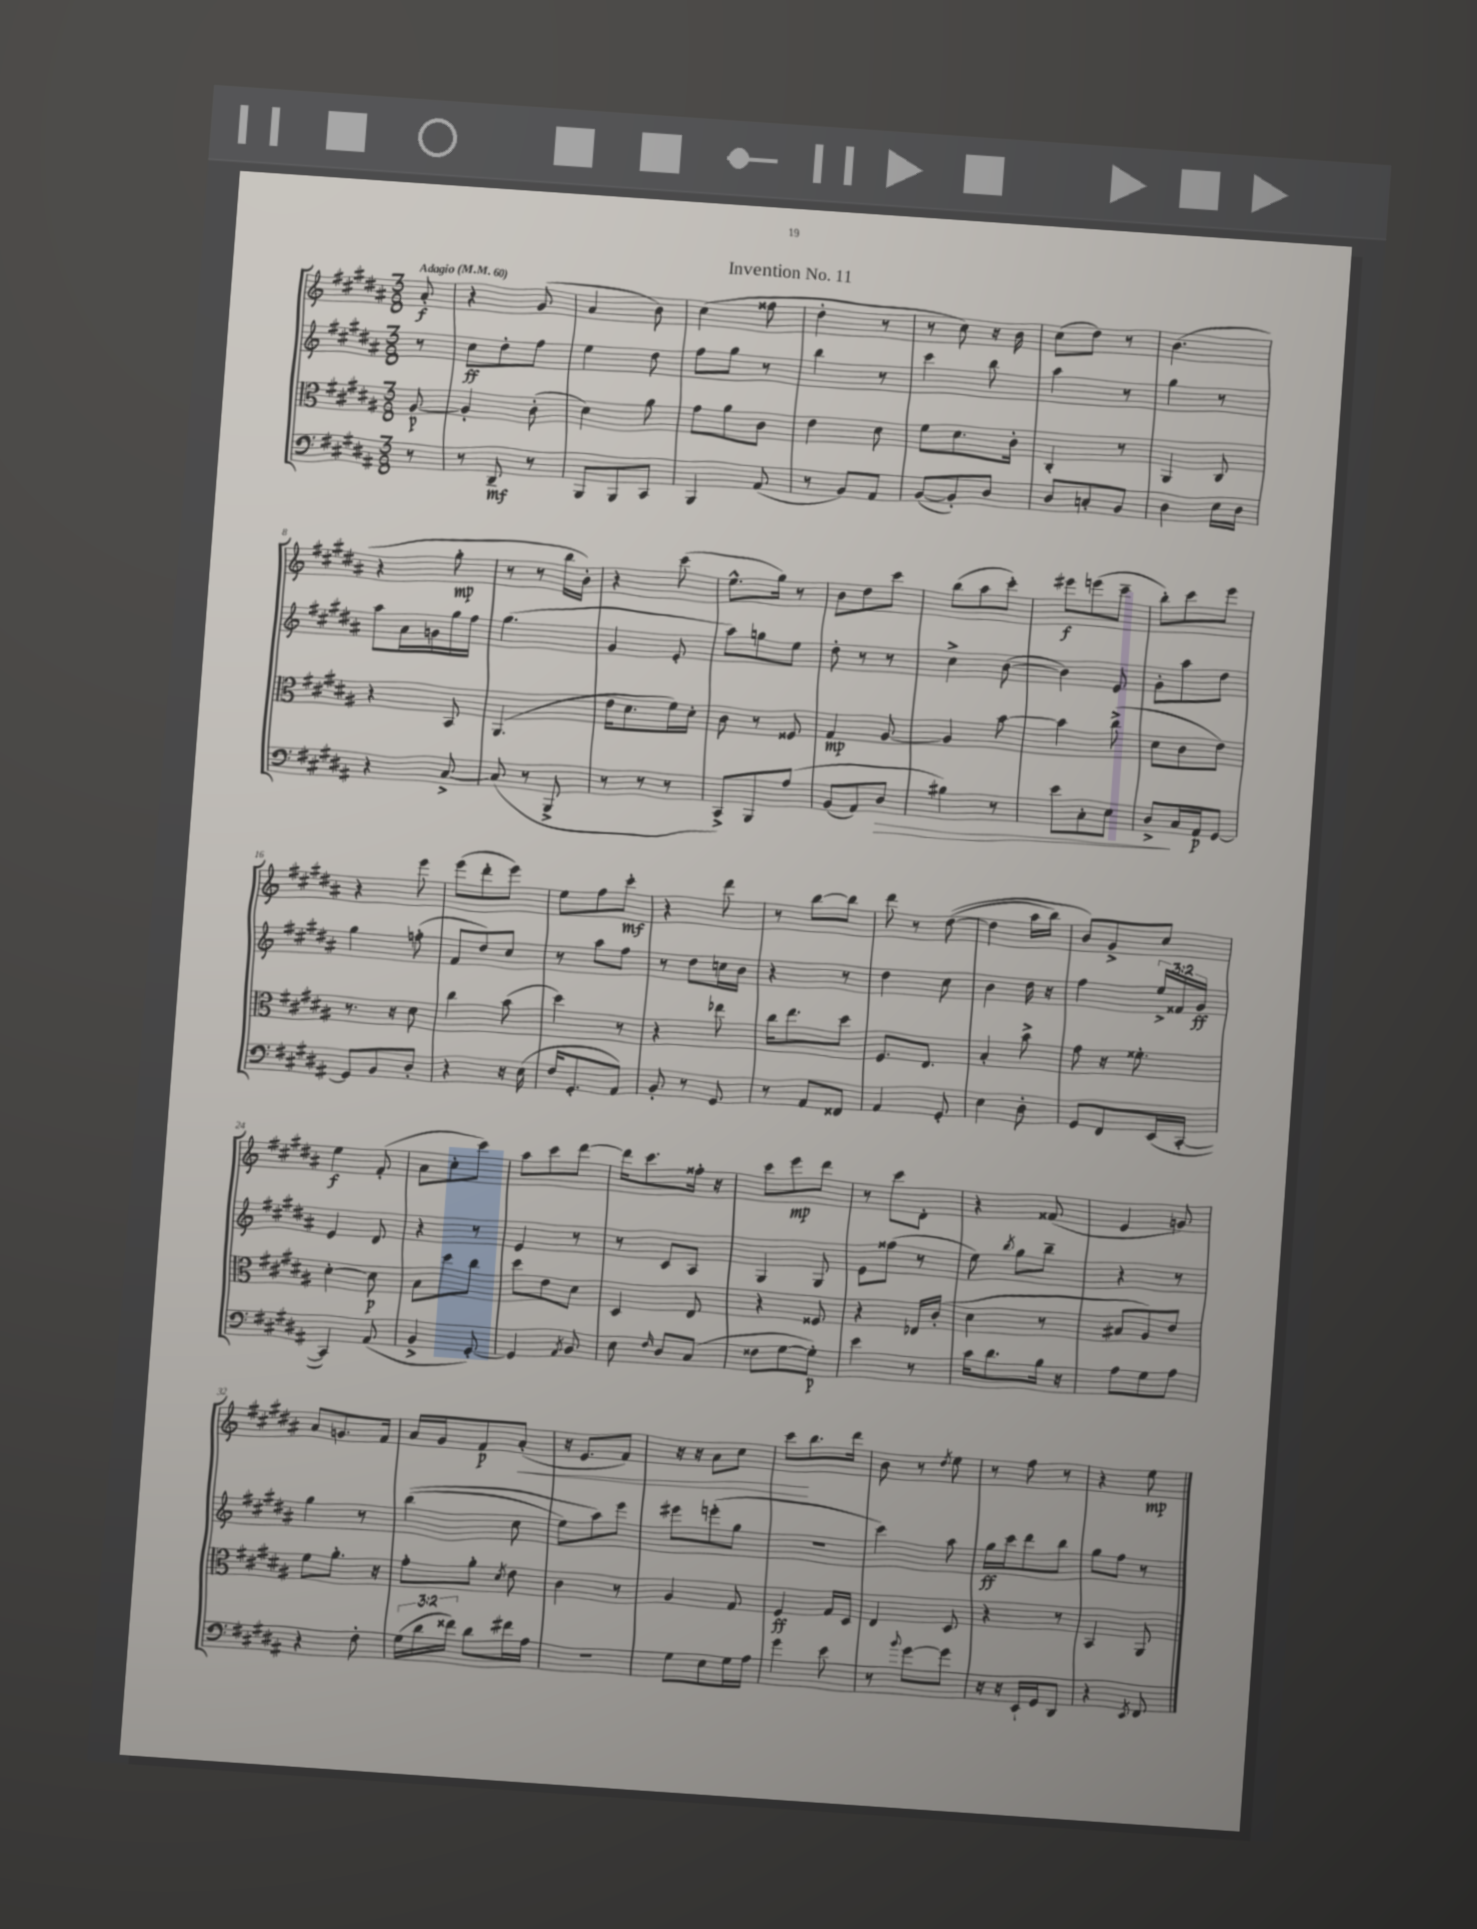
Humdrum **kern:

**kern	**dynam	**kern	**dynam	**kern	**dynam	**kern	**dynam
*part4	*part4	*part3	*part3	*part2	*part2	*part1	*part1
*staff4	*staff4	*staff3	*staff3	*staff2	*staff2	*staff1	*staff1
*clefF4	*	*clefC3	*	*clefG2	*	*clefG2	*
*k[f#c#g#d#a#]	*	*k[f#c#g#d#a#]	*	*k[f#c#g#d#a#]	*	*k[f#c#g#d#a#]	*
*M3/8	*	*M3/8	*	*M3/8	*	*M3/8	*
*MM60	*	*MM60	*	*MM60	*	*MM60	*
=	=	=	=	=	=	=	=
!	!	!	!	!	!	!LO:TX:a:B:t=Adagio	!
8r	.	[8A#/	p	8r	.	8a#'/	f
=1	=1	=1	=1	=1	=1	=1	=1
8r	.	4A#'/]	.	8cc#\L	ff	4r	.
8DD#~/	mf	.	.	8dd#'\	.	.	.
8r	.	(8c#'\	.	8ff#\J	.	(8g#/	.
=2	=2	=2	=2	=2	=2	=2	=2
8BBB/L	.	4d#\)	.	4ee\	.	4a#/	.
8BBB/	.	.	.	.	.	.	.
8CC#/J	.	8a#\	.	8dd#\	.	8b\)	.
=3	=3	=3	=3	=3	=3	=3	=3
4BBB/	.	8g#\L	.	8ff#\L	.	(4cc#\	.
.	.	8a#\	.	8gg#\J	.	.	.
(8AA#/	.	8c#\J	.	8r	.	8ff##X\	.
=4	=4	=4	=4	=4	=4	=4	=4
8r	.	4e\	.	4bb\	.	4dd#'\	.
8BB/L)	.	.	.	.	.	.	.
8AA#/J	.	8d#\	.	8r	.	8r	.
=5	=5	=5	=5	=5	=5	=5	=5
([8BB/L	.	8f#\L	.	4ccc#\	.	8r	.
8BB'/])	.	8.d#\	.	.	.	8cc#\)	.
8D#/J	.	.	.	8bb\	.	16r	.
.	.	16c#'\Jk	.	.	.	16b\	.
=6	=6	=6	=6	=6	=6	=6	=6
8D#/L	.	4C#'/	.	4aa#\	.	(8cc#\L	.
8Cn'/	.	.	.	.	.	8dd#\J)	.
8BB/J	.	8r	.	8r	.	8r	.
=7	=7	=7	=7	=7	=7	=7	=7
4D#\	.	4AA#/	.	4gg#\	.	(4.b\	.
16E\LL	.	8C#/	.	8r	.	.	.
16D#\JJ	.	.	.	.	.	.	.
!!LO:LB:g=z
=8	=8	=8	=8	=8	=8	=8	=8
4r	.	4r	.	8aa#\L	.	4r	.
.	.	.	.	16a#\L	.	.	.
.	.	.	.	16gn\	.	.	.
[8C#^/	.	8BB/	.	16gg#\	.	8gg#'\	mp
.	.	.	.	16ff#\JJ	.	.	.
=9	=9	=9	=9	=9	=9	=9	=9
(8C#/]	.	(4.AA#/	.	(4.gg#\	.	8r	.
8r	.	.	.	.	.	8r	.
8BBB^/	.	.	.	.	.	16bb\LL	.
.	.	.	.	.	.	16b'\JJ)	.
=10	=10	=10	=10	=10	=10	=10	=10
8r	.	16e\KL	.	4g#/	.	4r	.
.	.	8.d#\	.	.	.	.	.
8r	.	.	.	.	.	.	.
8r	.	16f#\L)	.	8e'/	.	(8ccc#\	.
.	.	16d#'\JJ	.	.	.	.	.
=11	=11	=11	=11	=11	=11	=11	=11
8CC#^/L)	.	8c#\	.	8aa#\L)	.	8.ee^^\L	.
8BBB/	.	8r	.	8ggn\	.	.	.
.	.	.	.	.	.	16gg#\Jk)	.
(8A#/J	.	8F##X/	.	8ee\J	.	8r	.
=12	=12	=12	=12	=12	=12	=12	=12
(8BB/L	.	4G#/	mp	8dd#'\	.	8b\L	.
8AA#/)	.	.	.	8r	.	8dd#\	.
!	!LO:HP:b	!	!	!	!	!	!
8D#/J	>	[8A#/	.	8r	.	8ccc#\J	.
=13	=13	=13	=13	=13	=13	=13	=13
4B#X\)	.	4A#/]	.	4cc#^\	.	(8bb\L	.
.	.	.	.	.	.	8aa#\	.
8r	.	[8b\	.	([8b\	.	8ccc#'\J)	.
=14	=14	=14	=14	=14	=14	=14	=14
8e\L	.	4b\]	.	4b\])	.	8eee#X\L	f
8C#'\	.	.	.	.	.	(8eeen\	.
8E\J	.	(8cc#^\	.	8e/	.	8ccc#~\J	.
=15	=15	=15	=15	=15	=15	=15	=15
8D#^/L	.	8d#\L	.	8g#'\L	.	8bb'\L)	.
16C#/L	]	8c#\	.	8aa#\	.	8ccc#\	.
16AA#/J	p	.	.	.	.	.	.
[8GG#/J	.	8e\J)	.	8dd#\J	.	8eee\J	.
!!LO:LB:g=z
=16	=16	=16	=16	=16	=16	=16	=16
8GG#/L]	.	8.r	.	4gg#\	.	4r	.
8BB/	.	.	.	.	.	.	.
.	.	16r	.	.	.	.	.
8D#'/J	.	8d#\	.	(8ffn'\	.	8eee\	.
=17	=17	=17	=17	=17	=17	=17	=17
4r	.	4cc#\	.	8f#/L	.	(8eee\L	.
.	.	.	.	8dd#/)	.	8ddd#'\	.
16r	.	(8b\	.	8cc#/J	.	8eee\J)	.
(16E\	.	.	.	.	.	.	.
=18	=18	=18	=18	=18	=18	=18	=18
16F#/KL	.	4dd#\)	.	8r	.	8ee\L	.
8.GG#'/	.	.	.	.	.	.	.
.	.	.	.	8aa#\L	.	8ff#\	.
8AA#/J)	.	8r	.	8ff#\J	.	8ccc#'\J	mf
=19	=19	=19	=19	=19	=19	=19	=19
8BB'/	.	4r	.	8r	.	4r	.
8r	.	.	.	8dd#\L	.	.	.
8GG#/	.	8ee-X\	.	16ccn\L	.	8ddd#\	.
.	.	.	.	16b\JJ	.	.	.
=20	=20	=20	=20	=20	=20	=20	=20
8r	.	16cc#\KL	.	4r	.	8r	.
.	.	8.ee\	.	.	.	.	.
8AA#/L	.	.	.	.	.	[8bb\L	.
8FF##X/J	.	8dd#\J	.	8r	.	8bb\J]	.
=21	=21	=21	=21	=21	=21	=21	=21
4AA#/	.	8.F#/L	.	4dd#\	.	8ddd#\	.
.	.	.	.	.	.	8r	.
.	.	8.E/J	.	.	.	.	.
8GG#'/	.	.	.	8cc#\	.	(([8dd#\	.
=22	=22	=22	=22	=22	=22	=22	=22
4E\	.	4B'/	.	4b\	.	4dd#\]	.
8D#'\	.	8b^\	.	16dd#\	.	16aa#\LL	.
.	.	.	.	16r	.	16bb\JJ)	.
=23	=23	=23	=23	=23	=23	=23	=23
8GG#/L	.	8g#\	.	4ff#\	.	8b/L)	.
8FF#/	.	16r	.	.	.	8g#^/	.
.	.	8.f##X'\	.	.	.	.	.
(16EE/L	.	.	.	24ee^/LL	.	8cc#/J	.
.	.	.	.	24f##X/	.	.	.
[16CC#'/JJ	.	.	.	.	.	.	.
.	.	.	.	24g#/JJ	ff	.	.
!!LO:LB:g=z
=24	=24	=24	=24	=24	=24	=24	=24
4CC#/])	.	[4d#'\	.	4e/	.	4ee\	f
(8AA#/	.	8d#\]	p	8d#/	.	(8f#'/	.
=25	=25	=25	=25	=25	=25	=25	=25
4BB^/	.	8B\L	.	4r	.	8a#\L	.
.	.	8dd#\	.	.	.	8cc#'\	.
[8GG#'/)	.	8cc#\J	.	8r	.	8ccc#\J)	.
=26	=26	=26	=26	=26	=26	=26	=26
4GG#/]	.	8dd#\L	.	4e/	.	8aa#\L	.
.	.	8e\	.	.	.	8ccc#\	.
8qAA#/	.	.	.	.	.	.	.
8BB/	.	8d#\J	.	8r	.	[8ddd#\J	.
=27	=27	=27	=27	=27	=27	=27	=27
8E\	.	4D#/	.	8r	.	16ddd#\KL]	.
.	.	.	.	.	.	8.ccc#\	.
16qqF#/	.	.	.	.	.	.	.
8D#/L	.	.	.	8c#/L	.	.	.
(8C#/J	.	8E/	.	8A#/J	.	16ff##X'\Jk	.
.	.	.	.	.	.	16r	.
=28	=28	=28	=28	=28	=28	=28	=28
8F##X\L	.	4r	.	4G#/	.	8ccc#\L	.
[8G#\	.	.	.	.	.	8eee\	mp
8G#'\J])	p	8F##X/	.	8G#/	.	8ddd#\J	.
=29	=29	=29	=29	=29	=29	=29	=29
4e\	.	4r	.	8e\L	.	8r	.
.	.	.	.	(8ff##X\J	.	8ccc#\L	.
8r	.	16E-X/LL	.	8r	.	8d#'\J	.
.	.	(16c#'/JJ	.	.	.	.	.
=30	=30	=30	=30	=30	=30	=30	=30
16c#\KL	.	4d#\	.	8ee\)	.	4r	.
8.d#\	.	.	.	.	.	.	.
.	.	.	.	8qbb/	.	.	.
.	.	.	.	8gg#\L	.	.	.
16B\Jk	.	8r	.	8bb~\J	.	(8f##X/	.
16r	.	.	.	.	.	.	.
=31	=31	=31	=31	=31	=31	=31	=31
8A#\L	.	8B#X/L	.	4r	.	4e/	.
8G#\	.	8A#/)	.	.	.	.	.
8A#\J	.	8e/J	.	8r	.	8gn/)	.
!!LO:LB:g=z
=32	=32	=32	=32	=32	=32	=32	=32
4r	.	8f#\L	.	4gg#\	.	8a#/L	.
.	.	8.a#'\J	.	.	.	8.gn/	.
8F#'\	.	.	.	8r	.	.	.
.	.	16r	.	.	.	16f#/Jk	.
=33	=33	=33	=33	=33	=33	=33	=33
(24G#\LL	.	8g#'\L	.	((4bb\	.	16a#/LL	.
24d#\	.	.	.	.	.	.	.
.	.	.	.	.	.	16g#/J	.
24f##X\JJ)	.	.	.	.	.	.	.
8d#\L	.	8a#'\J	.	.	.	8f#/	p
.	.	8qd#/	.	.	.	.	.
!	!	!	!	!	!	!	!LO:HP:b
16f#X\L	.	8e\	.	8cc#\	.	(8a#'/J	<
16A#\JJ	.	.	.	.	.	.	.
=34	=34	=34	=34	=34	=34	=34	=34
4.r	.	4c#\	.	8ee\L)	.	16r	.
.	.	.	.	.	.	8.e/L	.
.	.	.	.	8aa#\)	.	.	.
.	.	8r	.	8eee\J	.	8f#/J)	.
=35	=35	=35	=35	=35	=35	=35	=35
8G#\L	.	4A#/	.	8eee#X\L	.	16r	.
.	.	.	.	.	.	16r	.
8E\	.	.	.	(8eeen'\	.	8a#\L	.
16G#\L	.	8G#/	.	8gg#\J	.	8cc#\J	.
16A#\JJ	.	.	.	.	.	.	.
=36	=36	=36	=36	=36	=36	=36	=36
4g#\	.	4F#/	ff	4.r	.	8ccc#\L	.
.	.	.	.	.	.	8.bb\	[
8e\	.	16G#/LL	.	.	.	.	.
.	.	16D#/JJ	.	.	.	16ddd#\Jk	.
=37	=37	=37	=37	=37	=37	=37	=37
8r	.	4E/	.	4ccc#\)	.	8b\	.
8qqb/	.	.	.	.	.	.	.
[8g#\L	.	.	.	.	.	8r	.
.	.	.	.	.	.	8qdd#/	.
8g#\J]	.	8D#/	.	8aa#\	.	8ee\	.
=38	=38	=38	=38	=38	=38	=38	=38
16r	.	4r	.	16gg#\LL	ff	8r	.
16r	.	.	.	16ccc#\J	.	.	.
16EE`/LL	.	.	.	8ddd#\	.	8ff#\	.
16GG#/J	.	.	.	.	.	.	.
8DD#/J	.	8r	.	8bb\J	.	8r	.
=39	=39	=39	=39	=39	=39	=39	=39
4r	.	4BB/	.	8gg#\L	.	4r	.
.	.	.	.	8ff#\J	.	.	.
8qEE/	.	.	.	.	.	.	.
8FF#/	.	8AA#/	.	8r	.	8ee\	mp
==	==	==	==	==	==	==	==
*-	*-	*-	*-	*-	*-	*-	*-
